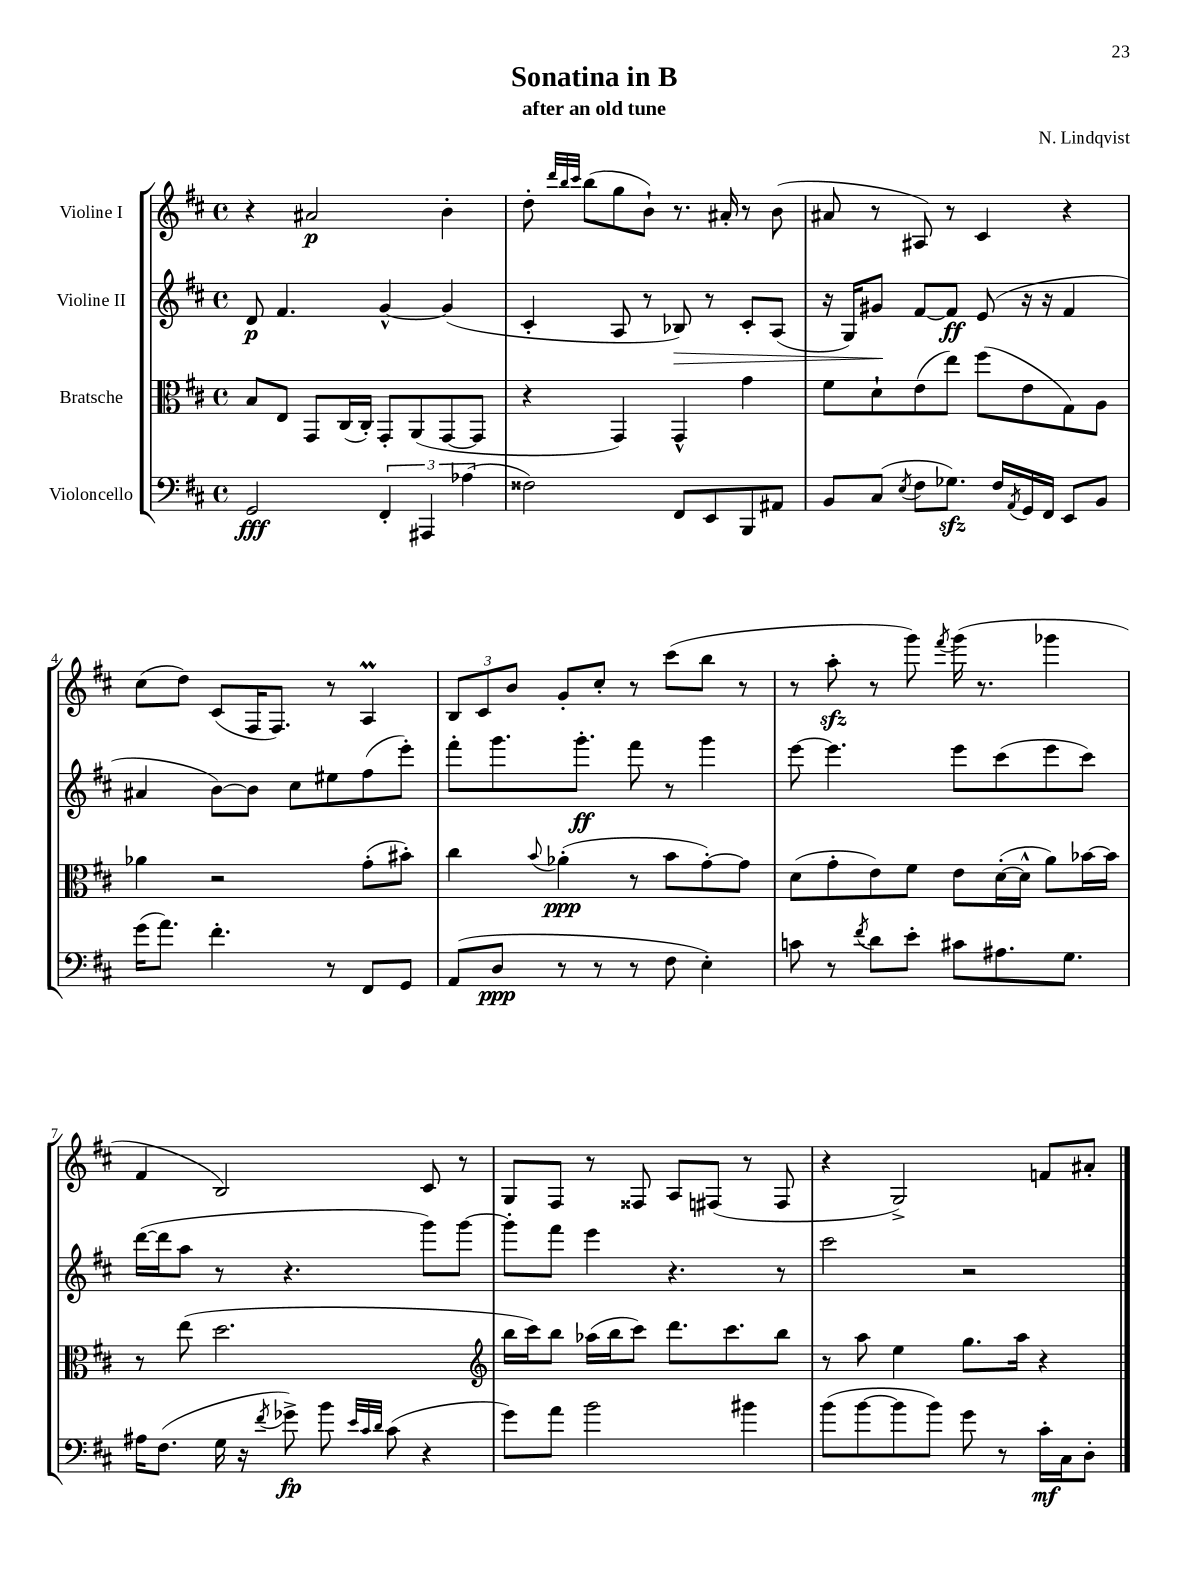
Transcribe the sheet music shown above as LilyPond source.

\header { title = "Sonatina in B" composer = "N. Lindqvist" subtitle = "after an old tune" }
<<
\new StaffGroup <<
\new Staff = "s0" \with { instrumentName = "Violine I" } {
    \clef treble \key d \major \defaultTimeSignature \time 4/4
    r4 ais'2\p b'4-. |
    d''8-. \grace { d'''32 b''32 cis'''32 } b''8( g''8 b'8-!) r8. ais'16-. r8 b'8( |
    ais'8 r8 ais8) r8 cis'4 r4 |
    cis''8( d''8) cis'8( fis16 fis8.) r8 a4\prall |
    \tuplet 3/2 { b8 cis'8 b'8 } g'8-. cis''8-. r8 cis'''8( b''8 r8 |
    r8 a''8-.\sfz r8 g'''8) \acciaccatura { fis'''8 } g'''16( r8. ges'''4 |
    fis'4 b2) cis'8 r8 |
    g8 fis8 r8 fisis8 a8 fis8( r8 fis8 |
    r4 g2->) f'8 ais'8-. \bar "|." |
}
\new Staff = "s1" \with { instrumentName = "Violine II" } {
    \clef treble \key d \major \defaultTimeSignature \time 4/4
    d'8\p fis'4. g'4~-^ g'4( |
    cis'4-. a8 r8 bes8\>) r8 cis'8-. a8( |
    r16 g16) gis'8\! fis'8~ fis'8\ff e'8( r16 r16 fis'4 |
    ais'4 b'8~) b'8 cis''8 eis''8 fis''8( e'''8-.) |
    fis'''8-. g'''8. g'''8.-.\ff fis'''8 r8 g'''4 |
    e'''8~ e'''4. e'''8 cis'''8( e'''8 cis'''8) |
    d'''16~( d'''16 a''8 r8 r4. g'''8) g'''8~ |
    g'''8-. fis'''8 e'''4 r4. r8 |
    cis'''2 r2 \bar "|." |
}
\new Staff = "s2" \with { instrumentName = "Bratsche" } {
    \clef alto \key d \major \defaultTimeSignature \time 4/4
    b8 e8 g,8 cis16( cis16-.) g,8-. a,8( g,8~ g,8 |
    r4 g,4) g,4-^ g'4 |
    fis'8 d'8-! e'8( e''8) fis''8( e'8 g8) a8 |
    aes'4 r2 g'8-.( bis'8-.) |
    cis''4 \appoggiatura { b'8 } aes'4-.\ppp( r8 b'8 g'8~-.) g'8 |
    d'8( g'8-. e'8) fis'8 e'8 d'16~-.( d'16-^ a'8) bes'16~ bes'16 |
    r8 e''8( d''2. |
    \clef treble b''16 cis'''16) b''8 aes''16( b''16 cis'''8) d'''8. cis'''8. b''8 |
    r8 a''8 e''4 g''8. a''16 r4 \bar "|." |
}
\new Staff = "s3" \with { instrumentName = "Violoncello" } {
    \clef bass \key d \major \defaultTimeSignature \time 4/4
    g,2\fff \tuplet 3/2 { fis,4-. ais,,4 aes4( } |
    fisis2) fis,8 e,8 b,,8 ais,8 |
    b,8 cis8( \acciaccatura { e8 } fis8 ges8.\sfz) fis16 \acciaccatura { a,8 } g,16 fis,16 e,8 b,8 |
    g'16( a'8.) fis'4.-. r8 fis,8 g,8 |
    a,8( d8\ppp r8 r8 r8 fis8 e4-.) |
    c'8 r8 \acciaccatura { fis'8 } d'8 e'8-. cis'8 ais8. g8. |
    ais16 fis8.( g16 r16 \acciaccatura { fis'8 } ges'8->\fp) b'8 \grace { e'32 cis'32 d'32 } cis'8( r4 |
    g'8) a'8 b'2 bis'4 |
    b'8( b'8~ b'8 b'8) g'8 r8 cis'16-.\mf cis16 d8-. \bar "|." |
}
>>
>>
